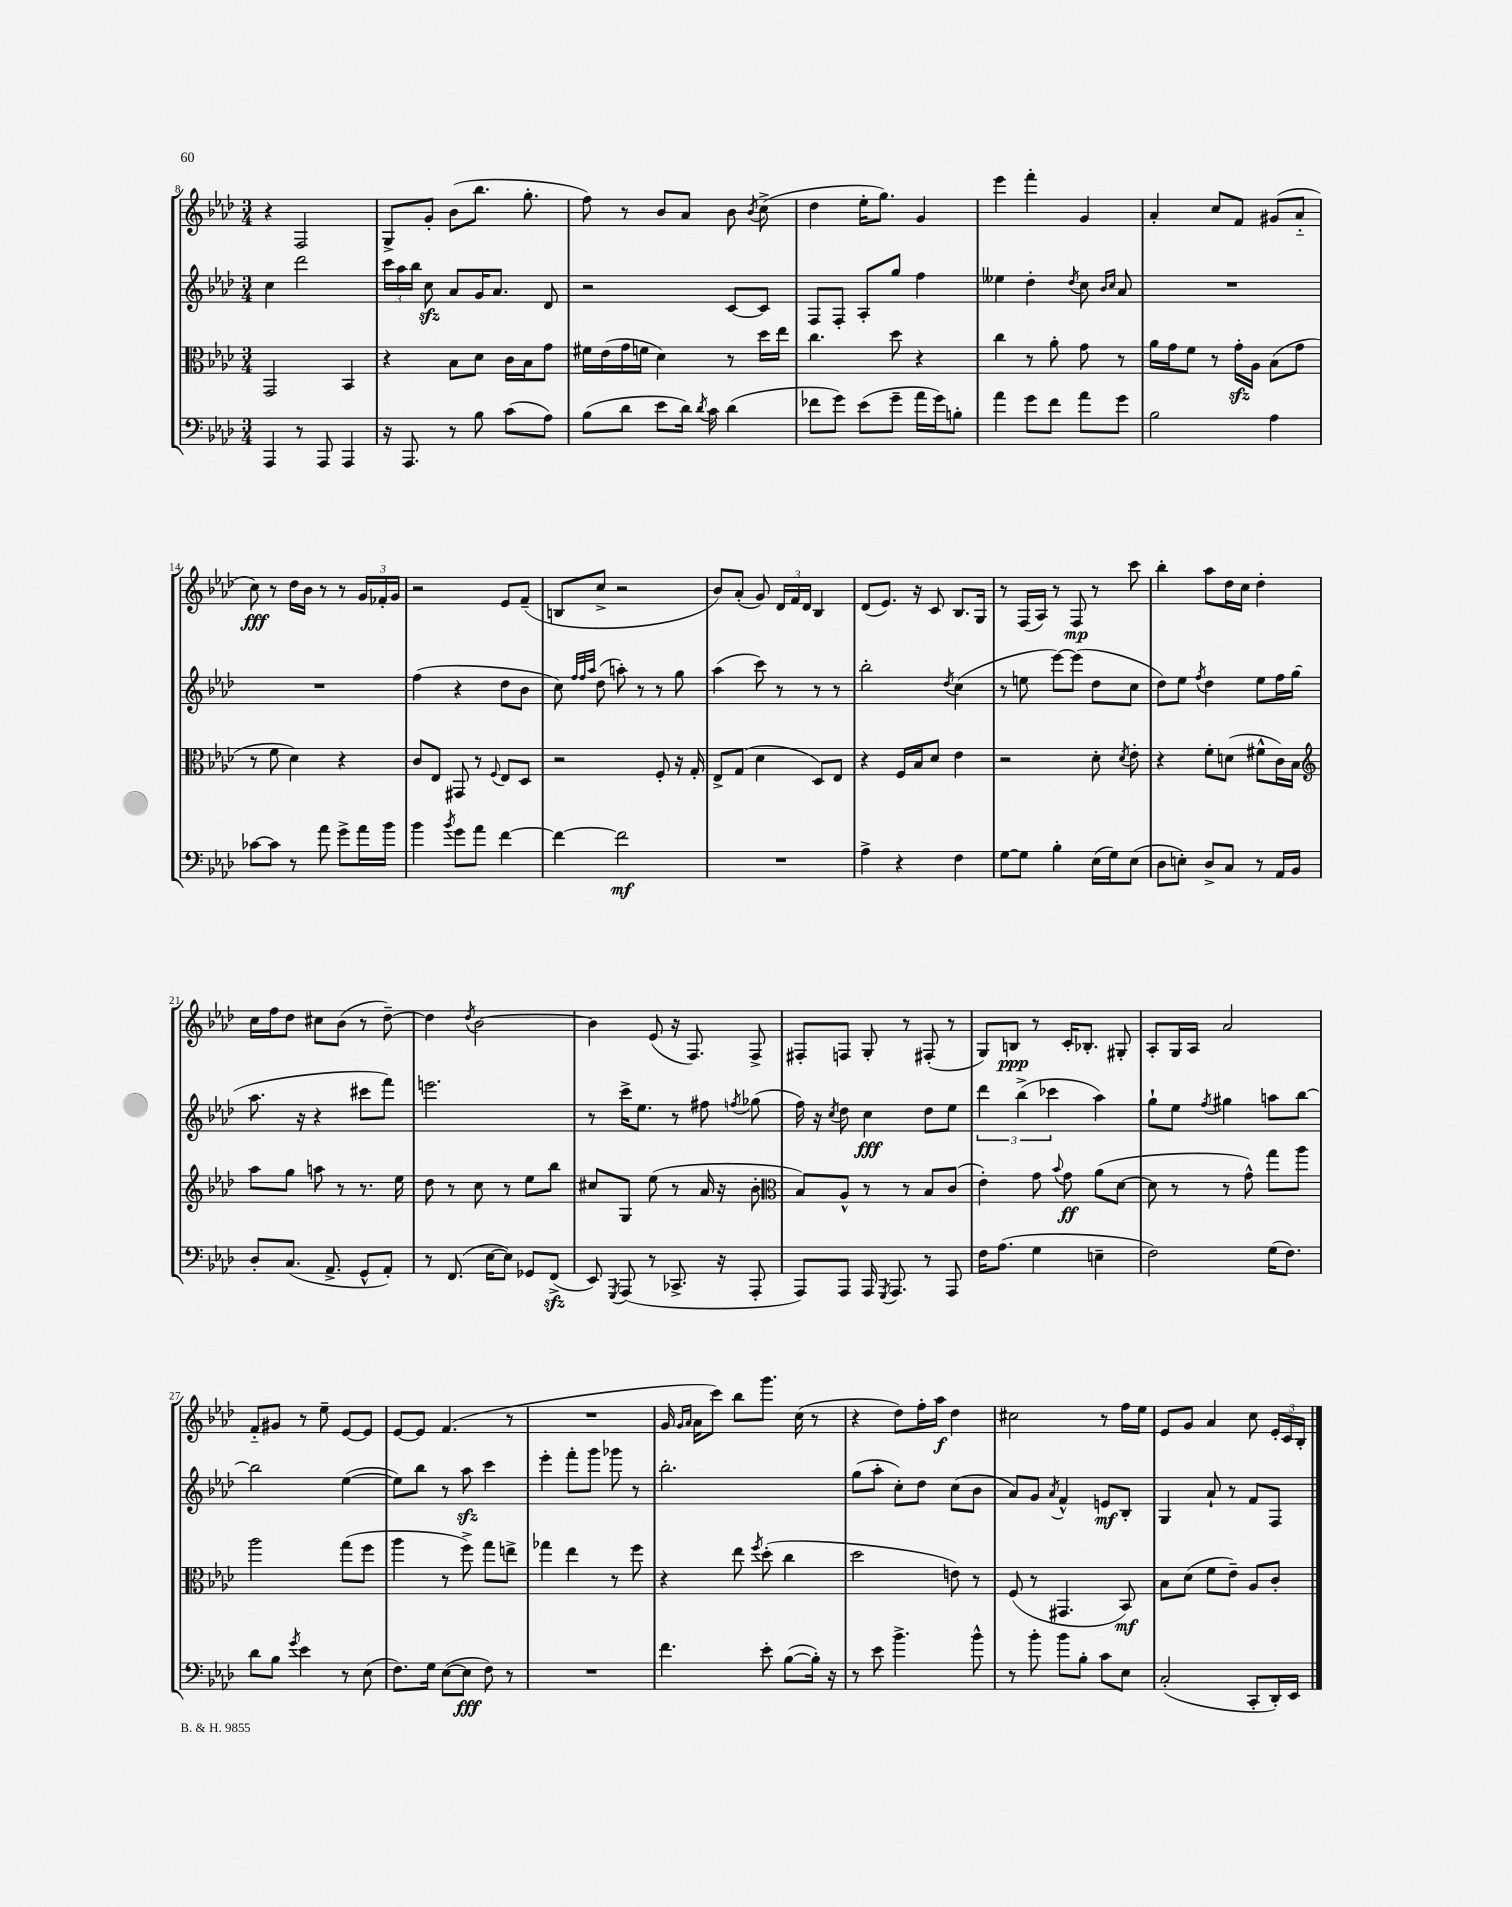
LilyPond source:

<<
\new StaffGroup <<
\new Staff = "s0" {
    \clef treble \key aes \major \numericTimeSignature \time 3/4
    \autoBeamOff r4 f2 |
    g8[-> g'8]-. bes'8[( bes''8.] g''8.-. |
    f''8) r8 bes'8[ aes'8] bes'8 \acciaccatura { bes'8 } c''8->( |
    des''4 ees''16[-. g''8.]) g'4 |
    ees'''4 f'''4-. g'4 |
    aes'4-. c''8[ f'8] gis'8[( aes'8]-_ |
    c''8\fff) r8 des''16[ bes'16] r8 r8 \tuplet 3/2 { g'16[ fes'16-. g'16] } |
    r2 ees'8[ f'8]--( |
    b8[ c''8]-> r2 |
    bes'8[) aes'8]-.( g'8) \tuplet 3/2 { des'16[ f'16 des'16] } bes4 |
    des'8[( ees'8.]) r16 c'8 bes8.[ g16] |
    r8 f16[( aes16]) r8 f8\mp r8 c'''8 |
    bes''4-. aes''8[ des''16 c''16] des''4-. |
    c''16[ f''16 des''8] cis''8[ bes'8]( r8 des''8~--) |
    des''4 \acciaccatura { des''8 } bes'2~ |
    bes'4 ees'8( r16 f8.) f8-> |
    fis8[-. f8] g8-. r8 fis8-.( r8 |
    g8[) b8]\ppp r8 c'16[-. bes8.]-. gis8-. |
    aes8[-. g16 aes16] aes'2 |
    f'8[-_ gis'8] r8 ees''8-- ees'8[~ ees'8] |
    ees'8[~ ees'8] f'4.( r8 |
    R2. |
    g'16 \grace { g'16[ aes'16] } aes'16[ c'''8]) bes''8[ g'''8.] c''16( r8 |
    r4 des''8[) f''16-. aes''16]\f des''4 |
    cis''2 r8 f''16[ ees''16] |
    ees'8[ g'8] aes'4 c''8 \tuplet 3/2 { ees'16[-. c'16 bes16]-. } \bar "|." |
}
\new Staff = "s1" {
    \clef treble \key aes \major \numericTimeSignature \time 3/4
    \autoBeamOff c''4 des'''2 |
    \tuplet 3/2 { c'''16[ aes''16 bes''16] } c''8\sfz aes'8[ g'16 aes'8.] des'8 |
    r2 c'8[~ c'8] |
    f8[ f8]-. aes8[-. g''8] f''4 |
    eeses''4 des''4-. \acciaccatura { des''8 } c''8 \grace { bes'16[ c''16] } aes'8 |
    R2. |
    R2. |
    f''4( r4 des''8[ bes'8] |
    c''8) \grace { f''32[ f''32 aes''32] } des''8( a''8-.) r8 r8 g''8 |
    aes''4( c'''8) r8 r8 r8 |
    bes''2-. \acciaccatura { des''8 } c''4( |
    r8 e''8 ees'''8[~) ees'''8]( des''8[ c''8] |
    des''8[) ees''8] \acciaccatura { f''8 } des''4 ees''8[ f''16 g''16]( |
    aes''8. r16 r4 cis'''8[ f'''8]) |
    e'''2. |
    r8 c'''16[-> ees''8.] r8 fis''8 \acciaccatura { f''8 } ges''8( |
    f''16) r16 \acciaccatura { c''8 } des''8 c''4\fff des''8[ ees''8] |
    \tuplet 3/2 { des'''4 bes''4->( ces'''4 } aes''4) |
    g''8[-! ees''8] \acciaccatura { f''8 } gis''4 a''8[ bes''8]~ |
    bes''2 ees''4~( |
    ees''8[) bes''8] r8 aes''8\sfz c'''4 |
    ees'''4-. f'''8[-. g'''8] ges'''8 r8 |
    bes''2.-. |
    g''8[( aes''8]-. c''8[-.) des''8] c''8[( bes'8] |
    aes'8[) g'8] \acciaccatura { aes'8 } f'4-^ e'8[\mf bes8]-. |
    g4 aes'8-! r8 f'8[ f8] \bar "|." |
}
\new Staff = "s2" {
    \clef alto \key aes \major \numericTimeSignature \time 3/4
    \autoBeamOff g,2 bes,4 |
    r4 bes8[ des'8] c'16[ bes16 g'8] |
    fis'16[ ees'16( g'16 f'16] des'4) r8 des''16[ ees''16] |
    c''4. des''8 r4 |
    c''4 r8 aes'8-. g'8 r8 |
    aes'16[ g'16 f'8] r8 g'16[-.\sfz aes16] bes8[( g'8] |
    r8 f'8 des'4) r4 |
    c'8[ ees8] gis,8 r8 \appoggiatura { f8 } ees8[ des8] |
    r2 f8-. r16 g16-. |
    ees8[-> g8]( des'4 des8[) ees8] |
    r4 f16[ bes16 des'8] ees'4 |
    r2 des'8-. \acciaccatura { des'8 } ees'8-. |
    r4 f'8[-. d'8]( fis'8[-^ c'16) bes16] |
    \clef treble aes''8[ g''8] a''8 r8 r8. ees''16 |
    des''8 r8 c''8 r8 ees''8[ bes''8] |
    cis''8[ g8] ees''8( r8 aes'16 r16 bes'8-. |
    \clef alto bes8[) aes8]-^ r8 r8 bes8[ c'8]( |
    ees'4-.) g'8 \appoggiatura { bes'8 } g'8\ff aes'8[( des'8]~ |
    des'8 r8 r8 g'8-^) g''8[ aes''8] |
    aes''2 g''8[( f''8] |
    aes''4 r8 f''8->) g''8[ e''8]-> |
    ges''4 ees''4 r8 f''8 |
    r4 ees''8 \acciaccatura { f''8 } des''8-.( c''4 |
    des''2 e'8) r8 |
    f8( r8 gis,4. bes,8\mf) |
    bes8[ des'8]( f'8[ ees'8]--) aes8[ c'8]-. \bar "|." |
}
\new Staff = "s3" {
    \clef bass \key aes \major \numericTimeSignature \time 3/4
    \autoBeamOff aes,,4 r8 aes,,8 aes,,4 |
    r16 aes,,8. r8 bes8 c'8[( aes8]) |
    bes8[( des'8] ees'8[ des'16]) \acciaccatura { des'8 } c'16 des'4( |
    fes'8[ g'8]) ees'8[( g'8]-- aes'16[ g'16) b8]-. |
    aes'4 g'8[ f'8] aes'8[ g'8] |
    bes2 aes4 |
    ces'8[~ ces'8] r8 aes'8 g'8[-> aes'16 bes'16] |
    bes'4 \acciaccatura { bes'8 } g'8[ aes'8] f'4~ |
    f'4~ f'2\mf |
    R2. |
    aes4-> r4 f4 |
    g8[~ g8] bes4-. ees16[( g16) ees8]( |
    des8[ e8]-.) des8[-> c8] r8 aes,16[ bes,16] |
    des8[-. c8.]( aes,8.-> g,8[-^ aes,8]-.) |
    r8 f,8.( ees16[~ ees8]) ges,8[ f,8]->\sfz( |
    ees,8) \acciaccatura { g,,8 } aes,,8( r8 ces,8.-> r16 aes,,8-. |
    aes,,8[) aes,,8] aes,,16 \acciaccatura { g,,8 } aes,,8. r8 aes,,8 |
    f16[ aes8.]( g4 e4-- |
    f2) g16[( f8.]) |
    des'8[ bes8] \acciaccatura { g'8 } ees'4 r8 ees8( |
    f8.[) g16] ees8[~( ees8]\fff f8) r8 |
    R2. |
    f'4. ees'8-. bes8[~( bes16]-.) r16 |
    r8 ees'8 bes'4.-> bes'8-^ |
    r8 bes'8-. bes'8[ bes8]-. c'8[ ees8] |
    c2-.( c,8[-. des,16-.) ees,16] \bar "|." |
}
>>
>>
\layout { \context { \Score currentBarNumber = #8 } }
